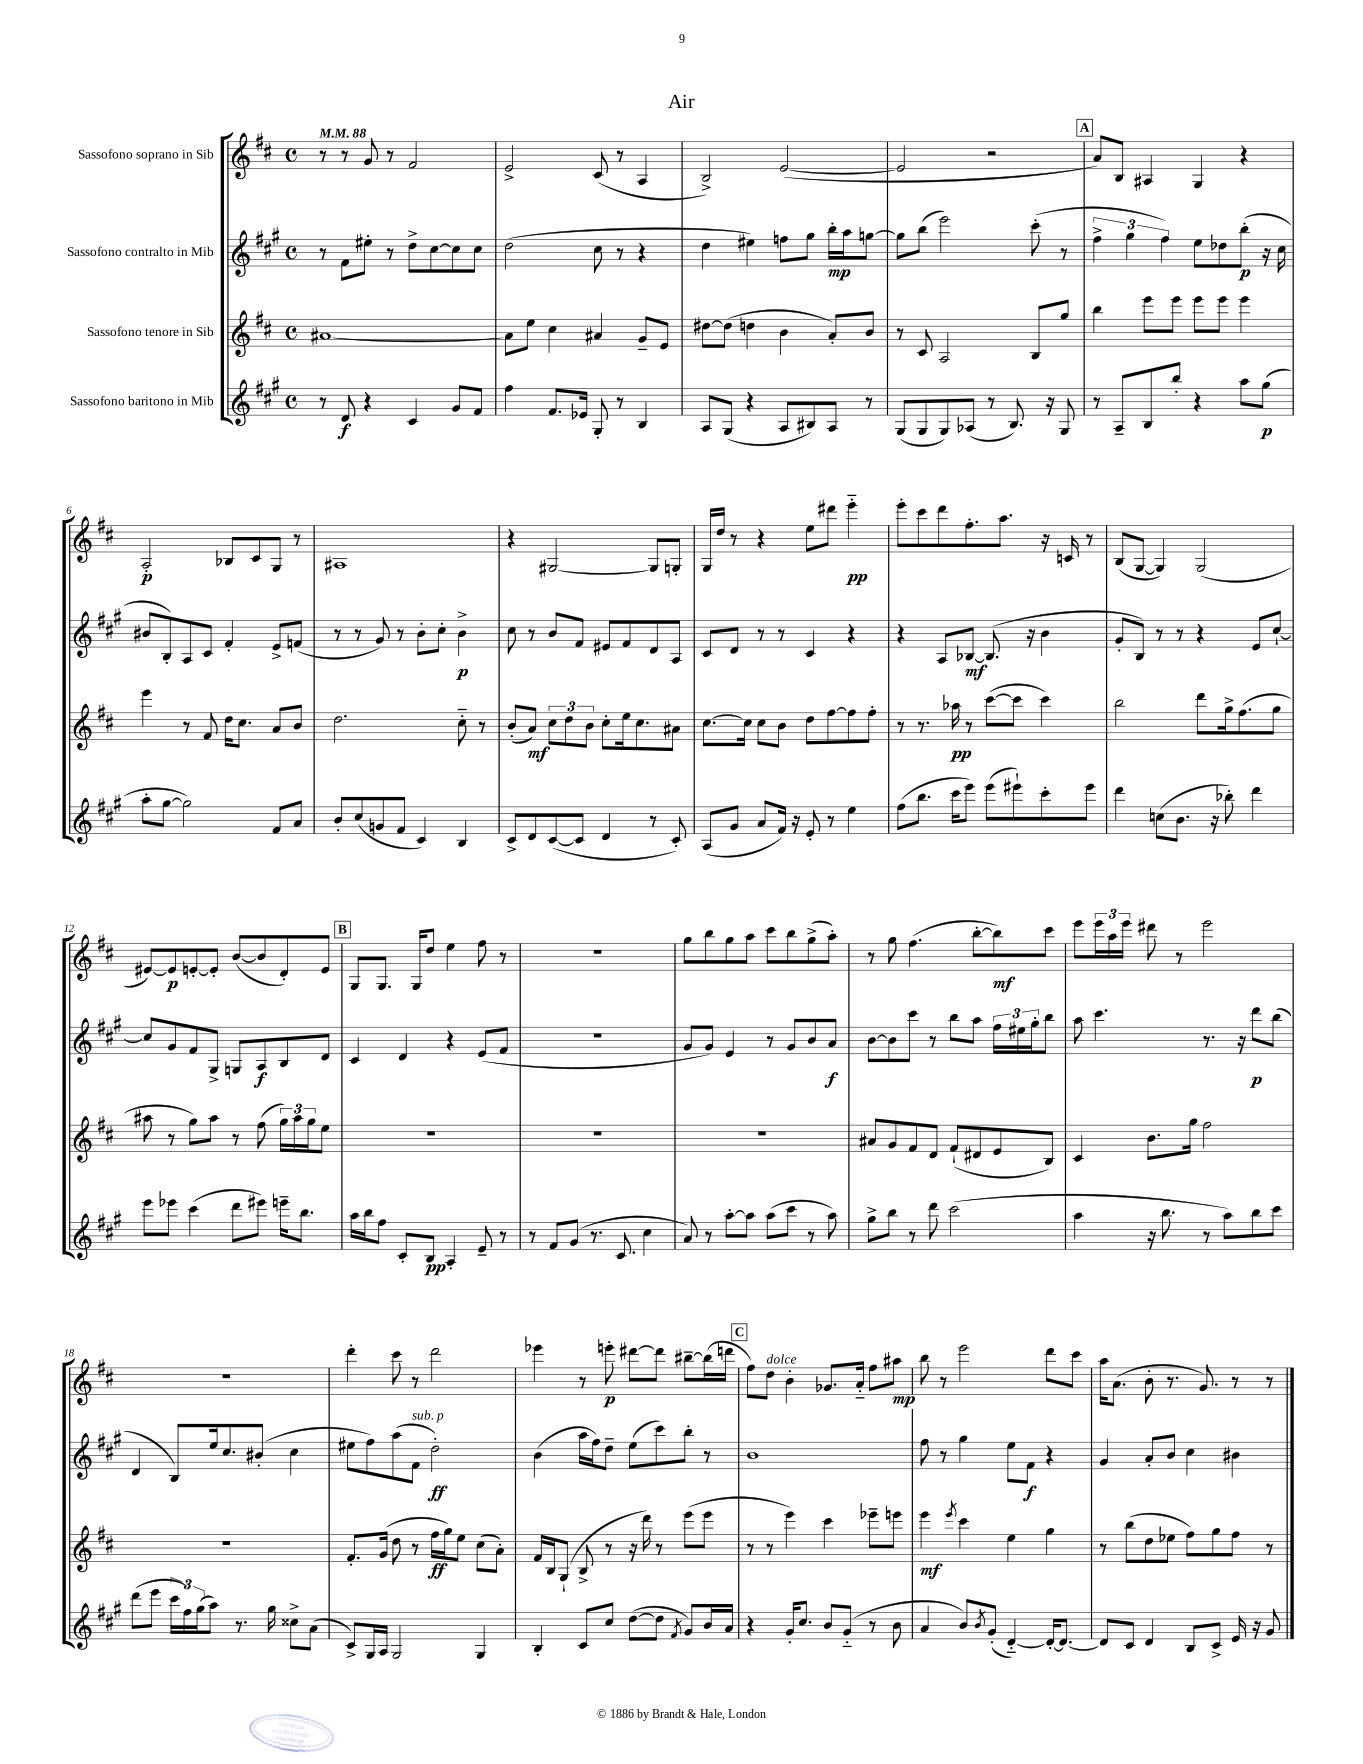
\header { title = "Air" }
<<
\new StaffGroup <<
\new Staff = "s0" \with { instrumentName = "Sassofono soprano in Sib" } {
    \clef treble \key d \major \defaultTimeSignature \time 4/4 \tempo 4 = 88
    r8 r8 g'8 r8 fis'2 |
    e'2-> cis'8( r8 a4 |
    b2->) e'2~( |
    e'2 r2 |
    \mark \markup { \box "A" } a'8) b8 ais4 g4 r4 |
    a2-.\p bes8 cis'8 g8 r8 |
    ais1 |
    r4 gis2~ gis8 g8-. |
    g16 d''16 r8 r4 e''8 dis'''8 e'''4-_\pp |
    e'''8-. cis'''8 d'''8 fis''8.-. a''8. r16 c'16 r8 |
    b8( g8~ g4) g2( |
    eis'8~) eis'8\p e'8~-. e'8-. b'8~( b'8 d'8-.) e'8 |
    \mark \markup { \box "B" } g8 g8. g16 d''8 e''4 fis''8 r8 |
    R1 |
    g''8 b''8 g''8 a''8 cis'''8 b''8 g''8->( a''8-.) |
    r8 g''8 fis''4.( b''8~-. b''8\mf) cis'''8 |
    e'''8 \tuplet 3/2 { e'''16 a''16 e'''16 } dis'''8 r8 e'''2 |
    R1 |
    d'''4-. cis'''8 r8 d'''2 |
    ees'''4 r8 e'''8-.\p dis'''8~ dis'''8 bis''8~-- bis''16( d'''16 |
    \mark \markup { \box "C" } fis''8) d''8^\markup { \italic "dolce" } b'4-. ges'8. a'16-_ fis''8 ais''8\mp |
    b''8 r8 e'''2 d'''8 cis'''8 |
    a''16 a'8.( b'8-. r8. g'8.) r8 r8 \bar "|." |
}
\new Staff = "s1" \with { instrumentName = "Sassofono contralto in Mib" } {
    \clef treble \key a \major \defaultTimeSignature \time 4/4
    r8 fis'8 eis''8-. r8 d''8-> cis''8~ cis''8 cis''8 |
    d''2( cis''8 r8 r4 |
    d''4 eis''4) f''8 gis''8 b''16-.\mp a''16 g''8~ |
    g''8 b''8( e'''2) cis'''8-.( r8 |
    \mark \markup { \box "A" } \tuplet 3/2 { fis''4-> gis''4 fis''4) } e''8 des''8 b''8-.\p( r16 cis''16 |
    bis'8 b8-.) a8 cis'8 fis'4-. e'8-> f'8( |
    r8 r8 gis'8) r8 b'8-. cis''8-. b'4->\p |
    cis''8 r8 b'8 fis'8 eis'8 fis'8 d'8 a8 |
    cis'8 d'8 r8 r8 cis'4 r4 |
    r4 a8 bes8~\mf bes8.( r16 b'4 |
    gis'8-. b8) r8 r8 r4 e'8 cis''8~-! |
    cis''8 gis'8 fis'8 gis8-> g8 a8\f b8 d'8 |
    \mark \markup { \box "B" } cis'4 d'4 r4 e'8( fis'8 |
    R1 |
    gis'8 gis'8) e'4 r8 gis'8 b'8 a'8\f |
    b'8~ b'8 cis'''8 r8 b''8 a''8 \tuplet 3/2 { fis''16 eis''16 gis''16-. } b''8 |
    a''8 cis'''4. r8. r16 d'''8\p b''8( |
    d'4 b8) e''16 cis''8. bis'8-.( cis''4 |
    eis''8 fis''8) a''8( fis'8^\markup { \italic "sub. p" } d''2-.\ff) |
    b'4( a''16 fis''16) d''8-- e''8( cis'''8) b''8-. r8 |
    \mark \markup { \box "C" } b'1 |
    fis''8 r8 gis''4 e''8 fis'8\f r4 |
    gis'4 a'8-. b'8 cis''4 bis'4 \bar "|." |
}
\new Staff = "s2" \with { instrumentName = "Sassofono tenore in Sib" } {
    \clef treble \key d \major \defaultTimeSignature \time 4/4
    ais'1~ |
    ais'8 e''8 cis''4 ais'4 g'8-- e'8 |
    dis''8~ dis''8( d''4 b'4 a'8-.) b'8 |
    r8 cis'8 a2 b8 g''8 |
    \mark \markup { \box "A" } b''4 e'''8 e'''8 e'''8 e'''8 e'''4 |
    e'''4 r8 fis'8 d''16 cis''8. a'8 b'8 |
    d''2. cis''8-_ r8 |
    b'8-.( a'8\mf) \tuplet 3/2 { cis''8 d''8 b'8 } cis''8-. e''16 cis''8. ais'8 |
    cis''8.~ cis''16 cis''8 b'8 d''8 fis''8~ fis''8 fis''8-. |
    r8 r8. aes''16\pp r8 cis'''8~( cis'''8 cis'''4) |
    b''2 d'''8 g''16-> fis''8.( g''8 |
    ais''8 r8 g''8) ais''8 r8 fis''8( \tuplet 3/2 { g''16) ais''16 g''16 } e''8 |
    \mark \markup { \box "B" } R1 |
    R1 |
    R1 |
    ais'8 g'8 fis'8 d'8 fis'8-!( dis'8 e'8 b8) |
    cis'4 b'8. g''16 fis''2 |
    R1 |
    fis'8.-. g'16( d''8 r8 fis''16\ff g''16) e''8 cis''8( a'8-.) |
    fis'16 b16 g8-!( b8-> r8 r16 d'''16) r8 e'''8( e'''8 |
    \mark \markup { \box "C" } r8 r8 e'''4) cis'''4 ees'''8-- e'''8 |
    e'''4\mf \acciaccatura { e'''8 } cis'''4 e''4 g''4 |
    r8 b''8( d''8 ees''8 fis''8) g''8 fis''8 r8 \bar "|." |
}
\new Staff = "s3" \with { instrumentName = "Sassofono baritono in Mib" } {
    \clef treble \key a \major \defaultTimeSignature \time 4/4
    r8 d'8\f r4 cis'4 gis'8 fis'8 |
    fis''4 fis'8. ees'16 gis8-. r8 b4 |
    a8 gis8( r4 a8 bis8) a8 r8 |
    gis8( gis8 gis8) aes8( r8 b8.) r16 gis8 |
    \mark \markup { \box "A" } r8 a8-- b8 b''8-. r4 a''8 gis''8\p( |
    a''8-. gis''8~ gis''2) fis'8 a'8 |
    b'8-. cis''8( g'8 fis'8 cis'4) b4 |
    cis'8-> d'8 cis'8~( cis'8 d'4 r8 cis'8-.) |
    a8( gis'8 a'8 fis'16) r16 e'8-. r8 e''4 |
    fis''8( b''8. cis'''16 e'''8) e'''8( eis'''8-!) cis'''8-. eis'''8 |
    d'''4 c''8( b'8. r16 bes''8-.) d'''4 |
    e'''8 ees'''8 cis'''4( d'''8 eis'''8) e'''16-- b''8. |
    \mark \markup { \box "B" } a''16 b''16 fis''8 cis'8-. b8\pp a4-. e'8-- r8 |
    r8 fis'8 gis'8( r8. cis'8. cis''4 |
    a'8) r8 a''8~-. a''8 a''8( cis'''8 r8 a''8) |
    gis''8-> b''8 r8 d'''8 cis'''2( |
    a''4 r16 b''8. r8 a''8) b''8 cis'''8 |
    d'''8( e'''8 \tuplet 3/2 { cis'''16 fis''16) gis''16( } a''8) r8. gis''16 cisis''8-> a'8( |
    cis'8->) gis16 a16 gis2 gis4 |
    b4-. cis'8 cis''8 d''8~( d''8 \acciaccatura { fis'8 } gis'8) b'16 a'16 |
    \mark \markup { \box "C" } r4 gis'16-. cis''8. b'8 gis'8-_( r8 b'8 |
    a'4 b'8) \acciaccatura { b'8 } gis'8-.( d'4~-_) d'16~-. d'8.~ |
    d'8 cis'8 d'4 b8 cis'8-> e'16 r16 gis'8 \bar "|." |
}
>>
>>
